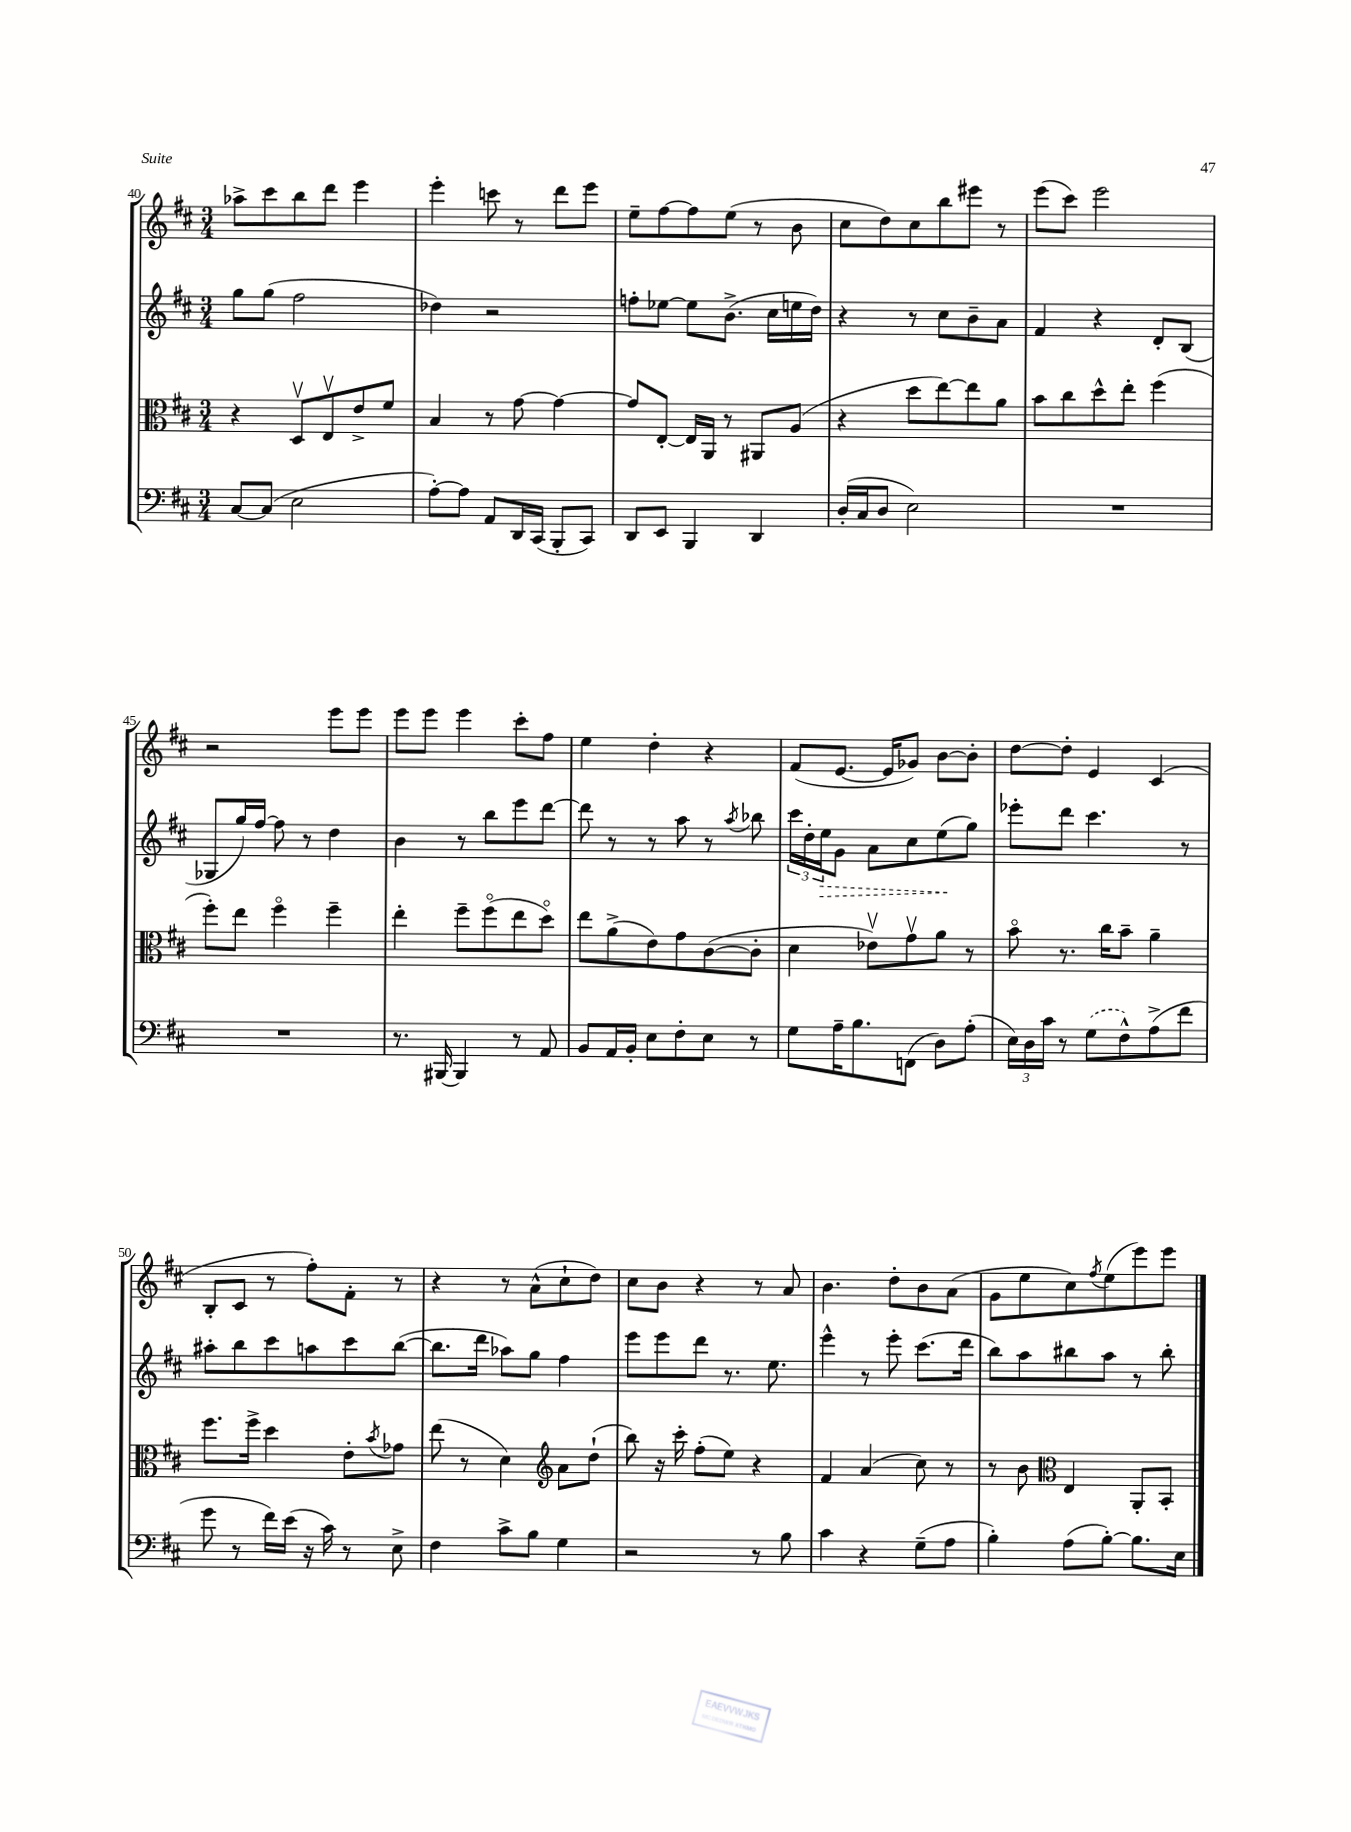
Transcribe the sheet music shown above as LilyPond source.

<<
\new StaffGroup <<
\new Staff = "s0" {
    \clef treble \key d \major \numericTimeSignature \time 3/4
    aes''8-> cis'''8 b''8 d'''8 e'''4 |
    e'''4-. c'''8 r8 d'''8 e'''8 |
    e''8-- fis''8~ fis''8 e''8( r8 b'8 |
    cis''8 d''8) cis''8 b''8 eis'''8 r8 |
    e'''8( cis'''8) e'''2 |
    r2 e'''8 e'''8 |
    e'''8 e'''8 e'''4 cis'''8-. fis''8 |
    e''4 d''4-. r4 |
    fis'8( e'8.~ e'16 ges'8) b'8~ b'8-. |
    d''8~ d''8-. e'4 cis'4( |
    b8-. cis'8 r8 fis''8-.) fis'8-. r8 |
    r4 r8 a'8-^( cis''8-! d''8) |
    cis''8 b'8 r4 r8 a'8 |
    b'4. d''8-. b'8 a'8( |
    g'8 e''8 cis''8) \acciaccatura { fis''8 } e''8( e'''8) e'''8 \bar "|." |
}
\new Staff = "s1" {
    \clef treble \key d \major \numericTimeSignature \time 3/4
    g''8 g''8( fis''2 |
    des''4) r2 |
    f''8-. ees''8~ ees''8 b'8.->( cis''16 e''16 d''16) |
    r4 r8 cis''8 b'8-- a'8 |
    fis'4 r4 d'8-. b8( |
    ges8 g''16) fis''16~ fis''8 r8 d''4 |
    b'4 r8 b''8 e'''8 d'''8~ |
    d'''8 r8 r8 a''8 r8 \acciaccatura { a''8 } bes''8 |
    \tuplet 3/2 { cis'''16 d''16-. \once \override Hairpin.style = #'dashed-line e''16\> } g'8 a'8 cis''8 e''8\!( g''8) |
    ees'''8-. d'''8 cis'''4. r8 |
    ais''8-. b''8 cis'''8 a''8 cis'''8 b''8~( |
    b''8. d'''16 aes''8) g''8 fis''4 |
    e'''8 e'''8 d'''8 r8. e''8. |
    e'''4-^ r8 e'''8-. cis'''8.( d'''16 |
    b''8) a''8 bis''8 a''8 r8 bis''8-. \bar "|." |
}
\new Staff = "s2" {
    \clef alto \key d \major \numericTimeSignature \time 3/4
    r4 d8\upbow e8\upbow e'8-> fis'8 |
    b4 r8 g'8~ g'4~ |
    g'8 e8~-. e16 a,16 r8 ais,8 a8( |
    r4 d''8 e''8~) e''8 a'8 |
    b'8 cis''8 d''8-^ e''8-. fis''4( |
    fis''8-.) e''8 fis''4\flageolet fis''4-- |
    e''4-. fis''8-- fis''8\flageolet( e''8 d''8\flageolet) |
    e''8 a'8->( e'8) g'8 cis'8~( cis'8-. |
    d'4 ees'8\upbow) g'8\upbow a'8 r8 |
    b'8\flageolet r8. cis''16 b'8-- a'4-- |
    fis''8. fis''16-> d''4 e'8-. \acciaccatura { b'8 } ges'8 |
    e''8( r8 d'4) \clef treble a'8 d''8-!( |
    b''8) r16 cis'''16-. fis''8-.( e''8) r4 |
    fis'4 a'4( cis''8) r8 |
    r8 b'8 \clef alto e4 a,8-. b,8-. \bar "|." |
}
\new Staff = "s3" {
    \clef bass \key d \major \numericTimeSignature \time 3/4
    cis8~ cis8( e2 |
    a8~-.) a8 a,8 d,16 cis,16( b,,8-. cis,8) |
    d,8 e,8 b,,4 d,4 |
    d16-.( cis16 d8 e2) |
    R2. |
    R2. |
    r8. bis,,16~ bis,,4 r8 a,8 |
    b,8 a,16 b,16-. e8 fis8-. e8 r8 |
    g8 a16-- b8. f,8( d8) a8-.( |
    \tuplet 3/2 { e16) d16 cis'16 } r8 \once \slurDashed g8( fis8-^) a8->( fis'8 |
    g'8 r8 fis'16) e'16( r16 cis'16) r8 e8-> |
    fis4 cis'8-> b8 g4 |
    r2 r8 b8 |
    cis'4 r4 g8--( a8 |
    b4-.) a8( b8~-.) b8. e16 \bar "|." |
}
>>
>>
\layout { \context { \Score currentBarNumber = #40 } }
